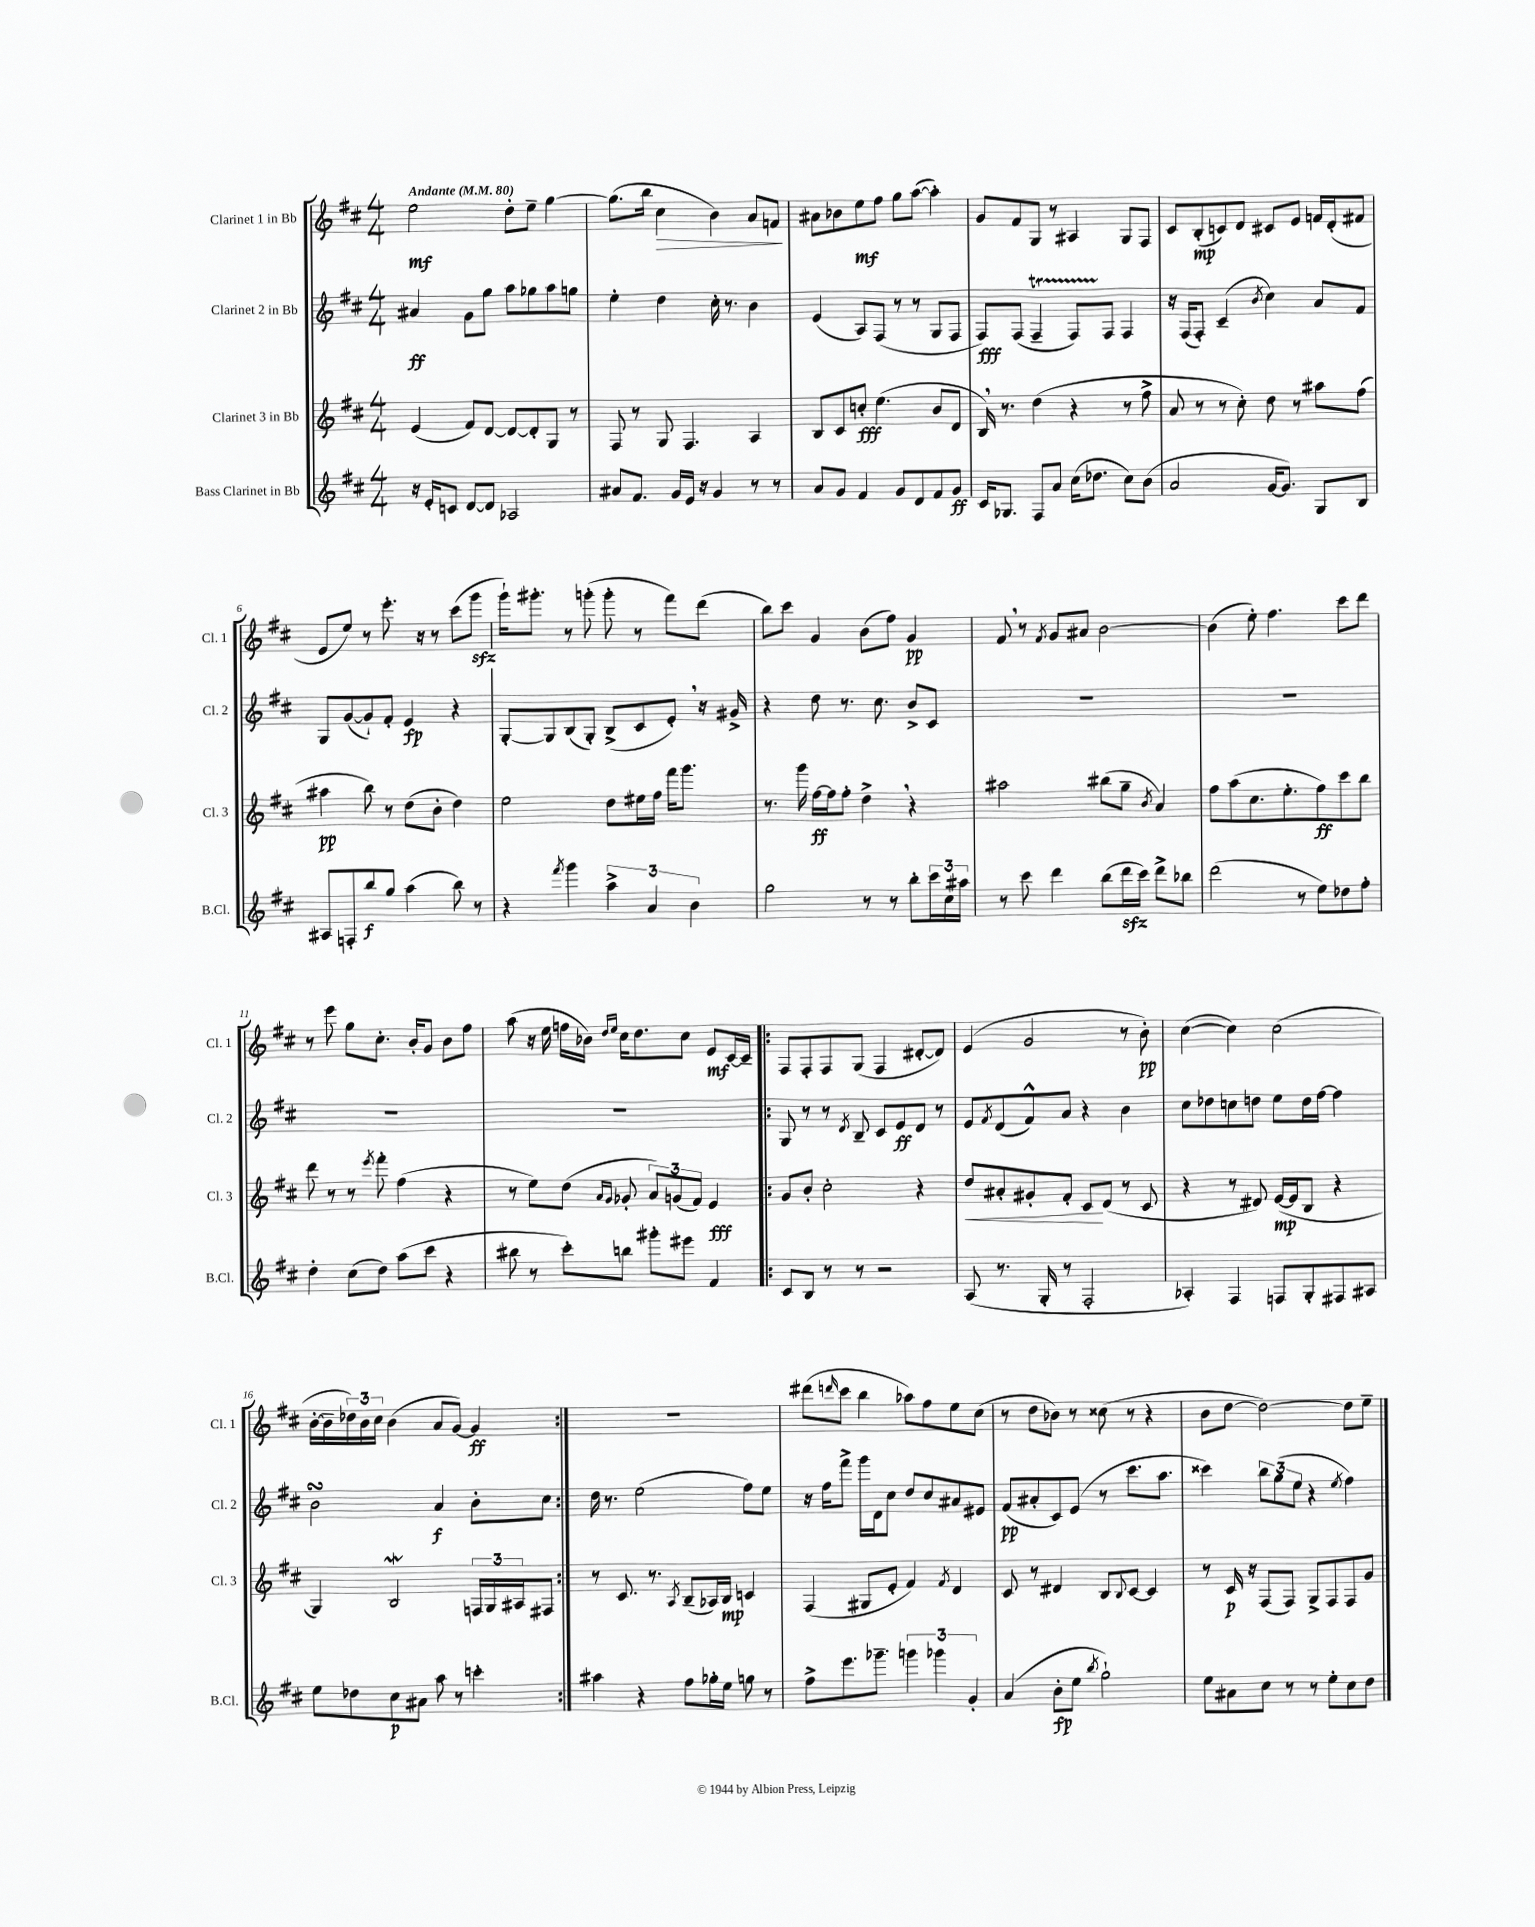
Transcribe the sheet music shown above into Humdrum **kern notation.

**kern	**kern	**kern	**kern
*staff4	*staff3	*staff2	*staff1
*clefG2	*clefG2	*clefG2	*clefG2
*k[f#c#]	*k[f#c#]	*k[f#c#]	*k[f#c#]
*M4/4	*M4/4	*M4/4	*M4/4
*MM80	*MM80	*MM80	*MM80
16r	(4e/	4a#/	2ee\
16e'/LK	.	.	.
8c/J	.	.	.
[8d/L	8f#/L)	8g\L	.
8d/]J	[8d/J	8gg\J	.
2A-/	8d/_L	8aa\L	8dd'\L
.	8d'/]	8gg-\	8ee~\J
.	8G/J	8aa\	[4gg\
.	8r	8gg\J	.
=	=	=	=
8a#/L	8F#/	4ee'\	(8.gg\]L
8.f#/J	8r	.	.
.	.	.	16bb\Jk
.	8G/	4dd\	4cc#\
16g/LL	.	.	.
16e/JJ	4.F#/	.	.
16r	.	.	.
4g/	.	16cc#'\	4b\)
.	.	8.r	.
8r	4A/	4b\	8a/L
8r	.	.	8f/J
=	=	=	=
8a/L	8B/L	(4e/	8a#\L
8g/J	8c#/	.	8b-\
4f#/	8cc'/J	8A/L)	8ee\
.	(4.ee\	(8F#/J	8ff#\J
8g/L	.	8r	8gg\L
8d/	.	8r	([8aa\J
8f#/	8b/L	8G/L	4aa'\])
8g/J	8d/J	8F#/J	.
=	=	=	=
16c#/LK	16B/)	8F#/L)	8g/L
8.G-/J	8.r	.	.
.	.	(8F#/J	8f#/
8F#/L	(4dd\	4F#~/	8G/J
8a/J	.	.	8r
(16cc#\LK	4r	8F#/L)	4A#/
8.dd-\J	.	.	.
.	.	8F#/J	.
8cc#\L)	8r	4F#/	8G/L
(8b\J	8ff#^\	.	8F#/J
=	=	=	=
2a/	8a/	16r	8c#/L
.	.	(16F#/LK	.
.	8r	8F#'/J)	(8B'/
.	8r	(4c#~/	8c/)
.	8cc#'\)	.	8d/J
.	.	8qb/	.
[16g/LK	8dd\	4cc#\)	8c#/L
8.g/]J)	.	.	.
.	8r	.	8e/J
8G/L	8aa#\L	8a/L	16f/LL
.	.	.	(16d'/J
8B/J	(8ff#\J	8f#/J	8f#/J
=	=	=	=
8A#/L	4aa#\	8G/L	8e/L
8F'/	.	([8g/	8ee/J)
8bb/	8bb\)	8g`/])	8r
8gg/J	8r	8f#'/J	8.eee'\
(4aa\	(8dd\L	4e/	.
.	.	.	16r
.	8b'\J	.	8r
8bb\)	4dd\)	4r	(8ccc#\L
8r	.	.	8ggg\J
=	=	=	=
4r	2ee\	[8G'/L	16ggg`\LK)
.	.	.	8.ggg#'\J
.	.	8G/]	.
8qfff#/	.	.	.
4ggg\	.	(8B/	8r
.	.	8G'/J)	(8ggg'\
6aa^\	8dd\L	(8B^/L	8ggg'\
.	16ee#\L	8c#/	8r
6a/	.	.	.
.	16ff#\JJ	.	.
.	16fff#\LK	8e'/J)	8fff#\L)
.	8.ggg\J	.	.
6b\	.	.	.
.	.	16r	(8ddd\J
.	.	16g#^/	.
=	=	=	=
2gg\	8.r	4r	8bb\L)
.	.	.	8ccc#\J
.	16ggg\	.	.
.	[16ff#\LL	8dd\	4g/
.	16ff#\]J	.	.
.	8ff#'\J	8.r	.
8r	4dd^\	.	(8b\L
.	.	8.cc#\	.
8r	.	.	8ff#\J)
8bb'\L	4r	8b^/L	4g/
24ccc#\L	.	8c#/J	.
24cc#\	.	.	.
24aa#\JJ	.	.	.
=	=	=	=
8r	2aa#\	1r	8f#/
8ccc#\	.	.	8r
.	.	.	8qf#/
4ddd\	.	.	8g/L
.	.	.	8a#/J
(8bb\L	(8bb#\L	.	[2b\
16ddd\L	8gg~\J	.	.
16ccc#\JJ)	.	.	.
.	8qb/	.	.
8ddd^\L	4a/)	.	.
8bb-\J	.	.	.
=	=	=	=
(2ddd\	8ff#\L	1r	(4b\]
.	(8aa\	.	.
.	8.cc#\	.	8ee'\)
.	.	.	4.ff#\
.	8.ee'\	.	.
8r	.	.	.
8ee\L)	8ff#\)	.	.
8dd-\	8ccc#\	.	8ccc#\L
8ff#'\J	8bb\J	.	8ddd\J
=	=	=	=
4dd'\	8ddd\	1r	8r
.	8r	.	8eee\
(8cc#\L	8r	.	8gg\L
.	8qeee/	.	.
8dd\J)	8fff#'\	.	8.cc#'\J
(8aa\L	(4ff#\	.	.
.	.	.	16b'/LK
8ccc#\J	.	.	8g/J
4r	4r	.	8b\L
.	.	.	8ff#\J
=	=	=	=
8bb#\	8r	1r	(8aa\
8r	8ee\L)	.	16r
.	.	.	16ee\
8ccc#'\L)	(8dd\J	.	16ff\LL
.	.	.	16b-\JJ)
.	16qqa/LL	.	16qqdd/LL
.	16qqg/JJ	.	16qqee/JJ
8bb\J	8g-'/	.	16cc#\LK
.	.	.	8.dd\
8ggg#'\L	12a/L)	.	.
.	(12g/	.	.
8eee#\J	.	.	8cc#\J
.	12f#/J)	.	.
4f#/	4e/	.	8e/L
.	.	.	[16c#/L
.	.	.	16c#~/]JJ
=!|:	=!|:	=!|:	=!|:
8c#/L	8g/L	8G/	8F#/L
8B/J	8b'/J	8r	8F#'/
8r	2cc#'\	8r	8F#/
.	.	8qd/	.
8r	.	8B~/	(8G/J
2r	.	8c#/L	4F#/
.	.	8e/	.
.	4r	8d/J	[8d#'/L
.	.	8r	8d#/]J)
=	=	=	=
(8A/	8dd/L	8e/L	(4e/
.	.	8qf#/	.
8.r	8a#'/	(8d/	.
.	8g#'/	8f#^^/)	2g/
16G'/	.	.	.
8r	8f#'/J	8a/J	.
2F#'/	8c#/L	4r	.
.	(8d/J	.	.
.	8r	4b\	8r
.	8c#/	.	8b'\)
=	=	=	=
4A-'/)	4r	8cc#\L	([4cc#\
.	.	8dd-\	.
4F#/	8r	8cc\	4cc#\])
.	8d#/)	8dd\J	.
8F/L	([16e/LL	8ee\L	(2cc#\
.	16e/]J	.	.
8G'/	8B/J	16dd\L	.
.	.	[16ff#\JJ	.
8F#/	4r	4ff#\]	.
8A#/J	.	.	.
=	=	=	=
8ee\L	4G/)	2b\	[16b'\LL
.	.	.	16b~\]
8dd-\	.	.	24dd-\)
.	.	.	24b\
.	.	.	24cc#\JJ
8cc#\	2B/	.	(4b\
8a#\J	.	.	.
8aa\	.	4a/	8a/L
8r	.	.	[8g/J)
4ccc'\	24F/LL	8b'\L	4g/]
.	24G/	.	.
.	24A#/J	.	.
.	8F#/J	8cc#\J	.
=:|!	=:|!	=:|!	=:|!
4aa#\	8r	16dd\	1r
.	.	8.r	.
.	8.c#/	.	.
4r	.	(2ee\	.
.	8.r	.	.
.	8qA/	.	.
8ff#\L	(8B~/L	.	.
16gg-'\L	16A-/L)	.	.
16ee\JJ	16B/JJ	.	.
8gg\	4c/	8ff#\L)	.
8r	.	8ee\J	.
=	=	=	=
8ff#^\L	(4F#/	16r	(8ddd#\L
.	.	16ff#\LK	.
.	.	.	16qqddd/
8.eee\	.	8fff#^\J	8ccc#\J
.	8G#/L	16ggg\LL	4bb\
8.ggg-~\J	.	16d\J	.
.	8e'/J	8cc#\J	.
6ggg\	4f#/)	8dd/L	8aa-\L)
.	.	8cc#/	8ff#\
6ggg-\	.	.	.
.	8qf#/	.	.
.	4d/	8a#/	8ee\
6g'/	.	.	.
.	.	8e#/J	(8cc#\J
=	=	=	=
(4a/	8c#/	(8f#/L	8r
.	8r	8a#'/	8dd\L
8b'\L	4d#/	8c#/)	8b-\J)
8ee\J	.	(8e/J	8r
8qbb/	.	.	.
2gg`\)	8B/L	8r	(8cc##\
.	8qqB/	.	.
.	[8c#/J	8.ccc#\L	8r
.	4c#/]	.	4r
.	.	8.aa\J	.
=	=	=	=
8ee\L	8r	4ccc##\)	8b\L
8a#\	16c#/	.	[8dd\J
.	16r	.	.
8cc#\J	(8F#/L	12bb\L	2dd\_)
.	.	(12gg\	.
8r	8F#/J)	.	.
.	.	12ee\J	.
8r	8G^/L	4r	.
8ee'\L	8F#/	.	.
.	.	8qee/	.
8cc#\	8F#/	4ff#\)	8dd\]L
8dd\J	8g/J	.	8ee~\J
==	==	==	==
*-	*-	*-	*-
